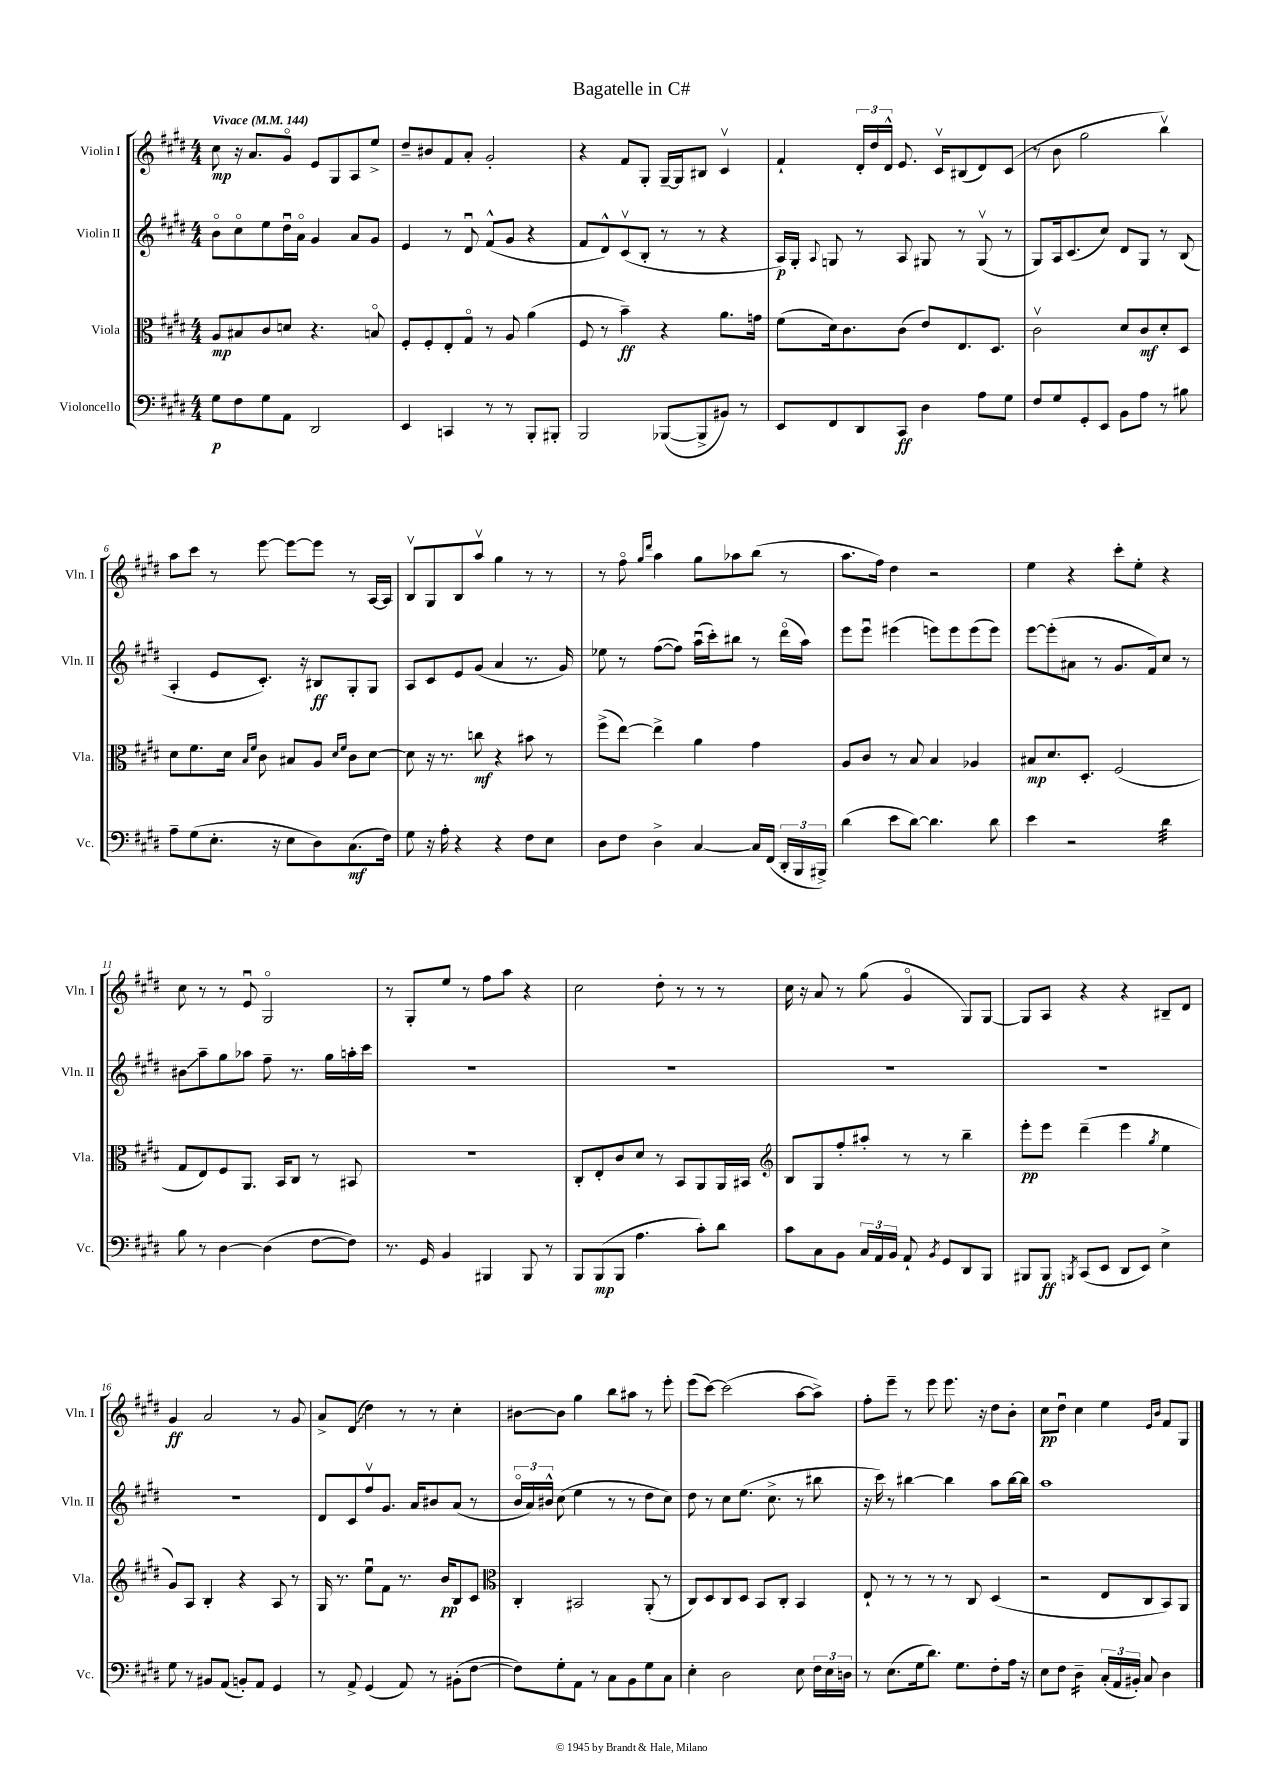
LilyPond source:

\header { title = "Bagatelle in C#" }
<<
\new StaffGroup <<
\new Staff = "s0" \with { instrumentName = "Violin I" shortInstrumentName = "Vln. I" } {
    \clef treble \key e \major \numericTimeSignature \time 4/4 \tempo "Vivace" 4 = 144
    \autoBeamOff cis''8\mp r16 a'8.[ gis'8]\flageolet e'8[ gis8 a8 e''8]-> |
    dis''8[-- bis'8 fis'8 a'8]-. gis'2-. |
    r4 fis'8[ gis8]-. gis16[~-- gis16 bis8] cis'4\upbow |
    fis'4-! \tuplet 3/2 { dis'16[-. dis''16 dis'16]-^ } e'8. cis'16[\upbow bis8( dis'8) cis'8]( |
    r8 b'8 gis''2 b''4\upbow) |
    a''8[ cis'''8] r8 e'''8~ e'''8[~ e'''8] r8 a16[~ a16] |
    b8[\upbow gis8 b8 a''8]\upbow gis''4 r8 r8 |
    r8 fis''8\flageolet \grace { gis''16[ dis'''16] } a''4 gis''8[ aes''8 b''8]( r8 |
    a''8.[ fis''16]) dis''4 r2 |
    e''4 r4 cis'''8[-. e''8]-. r4 |
    cis''8 r8 r8 e'8\downbow gis2\flageolet |
    r8 gis8[-. e''8] r8 fis''8[ a''8] r4 |
    cis''2 dis''8-. r8 r8 r8 |
    cis''16 r16 a'8 r8 gis''8( gis'4\flageolet gis8[) gis8]~ |
    gis8[ a8] r4 r4 bis8[-- dis'8] |
    gis'4\ff a'2 r8 gis'8 |
    a'8[-> \once \override Glissando.style = #'zigzag dis'8]\glissando( dis''4) r8 r8 cis''4-. |
    bis'8[~ bis'8] gis''4 b''8[ ais''8] r8 e'''8-. |
    e'''8[( cis'''8]~) cis'''2( a''8[~ a''8]->) |
    fis''8[-. e'''8]-- r8 e'''8 e'''8. r16 dis''8[ b'8]-. |
    cis''8[\pp dis''8]\downbow cis''4 e''4 \grace { e'16[ b'16] } fis'8[ gis8] \bar "|." |
}
\new Staff = "s1" \with { instrumentName = "Violin II" shortInstrumentName = "Vln. II" } {
    \clef treble \key e \major \numericTimeSignature \time 4/4
    \autoBeamOff b'8[\flageolet cis''8\flageolet e''8 dis''16\downbow a'16]\flageolet gis'4 a'8[ gis'8] |
    e'4 r8 dis'8\downbow fis'8[-^( gis'8] r4 |
    fis'8[ dis'8-^) cis'8\upbow( b8]-. r8 r8 r4 |
    a16[\p) gis16]-. \appoggiatura { a8 } g8 r8 a8 gis8 r8 gis8\upbow( r8 |
    gis8[) a16 cis'8.( cis''8]) dis'8[ gis8] r8 b8( |
    a4-. e'8[ cis'8.]-.) r16 bis8[\ff gis8-. gis8] |
    a8[ cis'8 e'8 gis'8]( a'4 r8. gis'16) |
    ees''8 r8 fis''8[~( fis''8]) a''16[\downbow( cis'''16-.) bis''8] r8 dis'''16[\flageolet( a''16]) |
    e'''8[ e'''8]\downbow eis'''4( e'''8[) e'''8 e'''8( e'''8]) |
    e'''8[~ e'''8-.( ais'8] r8 gis'8.[ fis'16) cis''8] r8 |
    bis'8[\glissando a''8-- gis''8 aes''8] fis''8-- r8. gis''16[ a''16-. cis'''16] |
    R1 |
    R1 |
    R1 |
    R1 |
    R1 |
    dis'8[ cis'8 fis''8\upbow gis'8.] a'16[ bis'8 a'8]( r8 |
    \tuplet 3/2 { b'16[\flageolet a'16) bis'16]-^ } cis''8( e''4 r8 r8 dis''8[ cis''8]) |
    dis''8 r8 cis''8[ e''8.]( cis''8.-> r8 bis''8 |
    r16 cis'''16) r8 bis''4~ bis''4 a''8[ bis''16~ bis''16] |
    a''1 \bar "|." |
}
\new Staff = "s2" \with { instrumentName = "Viola" shortInstrumentName = "Vla." } {
    \clef alto \key e \major \numericTimeSignature \time 4/4
    \autoBeamOff a8[\mp bis8 cis'8 d'8] r4. b8\flageolet |
    fis8[-. fis8-. e8-. gis8]\flageolet r8 a8 a'4( |
    fis8 r8 b'4--\ff) r4 a'8.[ g'16] |
    fis'8[( dis'16) cis'8. cis'8]( e'8[) e8. dis8.] |
    cis'2\upbow dis'8[ cis'8\mf dis'8-. dis8] |
    dis'8[ fis'8. dis'16] \grace { b16[ fis'16] } cis'8 bis8[ a8] \grace { dis'16[ fis'16] } cis'8[ dis'8]~ |
    dis'8 r16 r8. c''8\mf r4 bis'8 r8 |
    fis''8[->( e''8]~) e''4-> a'4 gis'4 |
    a8[ cis'8] r8 b8 b4 aes4 |
    bis8[\mp dis'8. dis8.]-. fis2( |
    gis8[ e8) fis8 a,8.] b,16[ cis8] r8 bis,8 |
    r1 |
    cis8[-. e8-. cis'8 dis'8] r8 b,8[ a,8 a,16 bis,16] |
    \clef treble b8[ gis8 fis''8-. ais''8]-. r8 r8 b''4-- |
    e'''8[-.\pp e'''8] dis'''4--( e'''4 \acciaccatura { gis''8 } e''4 |
    gis'8[) a8] b4-. r4 a8 r8 |
    gis16 r8. e''8[\downbow fis'8] r8. b'16[\pp b8 cis'8] |
    \clef alto cis4-. bis,2 a,8-.( r8 |
    cis8[) dis8 cis8 dis8] b,8[ cis8]-. b,4 |
    e8-! r8 r8 r8 r8 cis8 dis4( |
    r2 e8[ cis8 b,8) a,8] \bar "|." |
}
\new Staff = "s3" \with { instrumentName = "Violoncello" shortInstrumentName = "Vc." } {
    \clef bass \key e \major \numericTimeSignature \time 4/4
    \autoBeamOff gis8[\p fis8 gis8 a,8] dis,2 |
    e,4 c,4 r8 r8 b,,8[-. bis,,8]-. |
    b,,2 bes,,8[~( bes,,8-> bis,8]) r8 |
    e,8[ fis,8 dis,8 cis,8]\ff dis4 a8[ gis8] |
    fis8[ gis8 gis,8-. e,8] b,8[ a8] r8 bis8 |
    a8[-- gis8( e8.]-. r16 e8[ dis8) cis8.\mf( fis16]) |
    gis8 r16 a16-. r4 r4 fis8[ e8] |
    dis8[ fis8] dis4-> cis4~ cis16[ fis,16]( \tuplet 3/2 { dis,16[-. b,,16 bis,,16]->) } |
    dis'4( e'8[ dis'8]~) dis'4. dis'8 |
    e'4 r2 dis'4:32 |
    b8 r8 dis4~ dis4( fis8[~ fis8]) |
    r8. gis,16 b,4 bis,,4 bis,,8 r8 |
    b,,8[ b,,8\mp( b,,8] a4. cis'8[-.) dis'8] |
    cis'8[ cis8 b,8] \tuplet 3/2 { cis16[ a,16 b,16] } a,8-! \acciaccatura { b,8 } gis,8[ dis,8 b,,8] |
    bis,,8[ bis,,8]\ff \acciaccatura { b,,8 } cis,8[( e,8] dis,8[ e,8]) e4-> |
    gis8 r8 bis,8[ a,8]( b,8[-.) a,8] gis,4 |
    r8 a,8-> gis,4( a,8) r8 bis,8[-.( fis8]~ |
    fis8[) gis8-. a,8] r8 cis8[ b,8 gis8 cis8] |
    e4-. dis2 e8 \tuplet 3/2 { fis16[ e16 d16] } |
    r8 e8.[( gis16 dis'8.]) gis8.[ fis8-. a16] r16 |
    e8[ fis8] dis4:16-- \tuplet 3/2 { cis16[-.( a,16 bis,16]-.) } cis8 dis4 \bar "|." |
}
>>
>>
